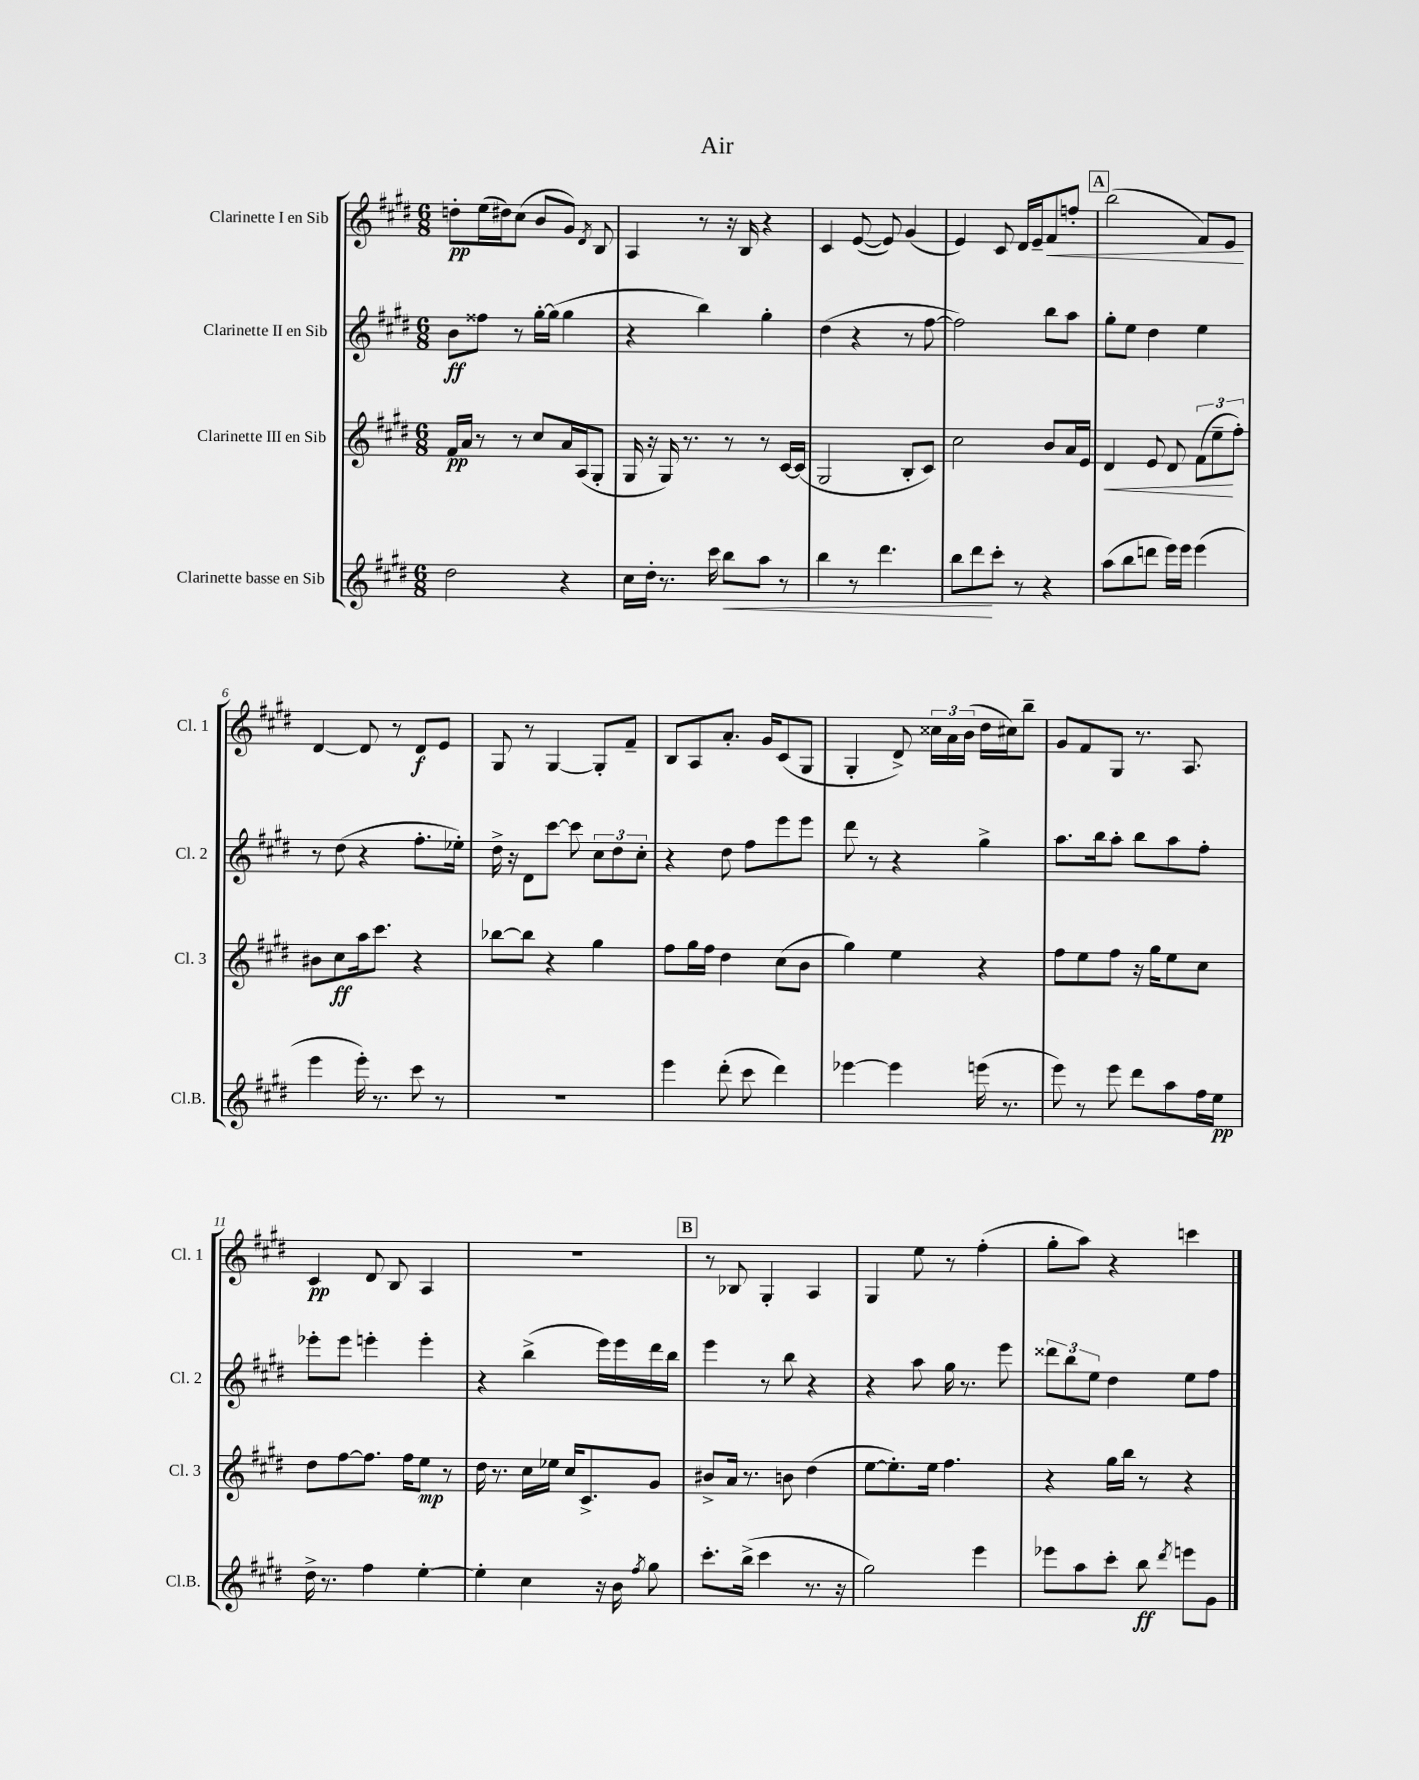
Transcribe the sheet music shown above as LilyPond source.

\header { title = "Air" }
<<
\new StaffGroup <<
\new Staff = "s0" \with { instrumentName = "Clarinette I en Sib" shortInstrumentName = "Cl. 1" } {
    \clef treble \key e \major \numericTimeSignature \time 6/8
    \autoBeamOff d''8[-.\pp e''16( dis''16) cis''8]( b'8[ gis'8]) \acciaccatura { dis'8 } b8 |
    a4 r8 r16 b16 r4 |
    cis'4 e'8~( e'8) gis'4( |
    e'4) cis'8 dis'16[ e'16-- fis'8\< f''8]-. |
    \mark \markup { \box "A" } b''2( fis'8[) e'8]\! |
    dis'4~ dis'8 r8 dis'8[\f e'8] |
    gis8 r8 gis4~ gis8[-. fis'8]-- |
    b8[ a8 a'8.]-. gis'16[ cis'8( gis8] |
    gis4-. dis'8->) \tuplet 3/2 { cisis''16[ a'16 b'16]( } dis''16[ cis''16) b''8]-- |
    gis'8[ fis'8 gis8] r8. a8. |
    cis'4\pp dis'8 b8 a4 |
    R2. |
    \mark \markup { \box "B" } r8 bes8 gis4-. a4 |
    gis4 e''8 r8 fis''4-.( |
    gis''8[-. a''8]) r4 c'''4 \bar "|." |
}
\new Staff = "s1" \with { instrumentName = "Clarinette II en Sib" shortInstrumentName = "Cl. 2" } {
    \clef treble \key e \major \numericTimeSignature \time 6/8
    \autoBeamOff b'8[\ff fisis''8] r8 gis''16[~-. gis''16]( gis''4 |
    r4 b''4) gis''4-. |
    dis''4( r4 r8 fis''8~ |
    fis''2) b''8[ a''8] |
    \mark \markup { \box "A" } gis''8[-. e''8] dis''4 e''4 |
    r8 dis''8( r4 fis''8.[-. ees''16]-.) |
    dis''16-> r16 dis'8[ cis'''8]~ cis'''8 \tuplet 3/2 { cis''8[ dis''8 cis''8]-. } |
    r4 dis''8 fis''8[ e'''8 e'''8] |
    dis'''8 r8 r4 gis''4-> |
    a''8.[ b''16 a''8]-. b''8[ a''8 fis''8]-. |
    ees'''8[-. ees'''8] e'''4-. e'''4-. |
    r4 b''4->( e'''16[) e'''16 dis'''16 b''16] |
    \mark \markup { \box "B" } e'''4 r8 b''8 r4 |
    r4 a''8 gis''16 r8. e'''8 |
    \tuplet 3/2 { disis'''8[ b''8 e''8] } dis''4 e''8[ fis''8] \bar "|." |
}
\new Staff = "s2" \with { instrumentName = "Clarinette III en Sib" shortInstrumentName = "Cl. 3" } {
    \clef treble \key e \major \numericTimeSignature \time 6/8
    \autoBeamOff fis'16[\pp a'16] r8 r8 cis''8[ a'16 a16( gis8]-. |
    gis16 r16 gis16) r8. r8 r8 cis'16[~ cis'16]( |
    gis2 b8[-. cis'8]) |
    cis''2 b'8[ a'16 e'16] |
    \mark \markup { \box "A" } dis'4\< e'8 dis'8 \tuplet 3/2 { fis'8[( e''8--\! fis''8]-.) } |
    bis'8[ cis''8\ff a''16 cis'''8.] r4 |
    bes''8[~ bes''8] r4 gis''4 |
    fis''8[ gis''16 fis''16] dis''4 cis''8[( b'8] |
    gis''4) e''4 r4 |
    fis''8[ e''8 fis''8] r16 gis''16[ e''8 cis''8] |
    dis''8[ fis''8~ fis''8.] fis''16[ e''8]\mp r8 |
    dis''16 r8. cis''16[ ees''16] cis''16[ cis'8.-> gis'8] |
    \mark \markup { \box "B" } bis'8[-> a'16] r8. b'8 dis''4( |
    e''8[~ e''8.-.) e''16] fis''4. |
    r4 gis''16[ b''16] r8 r4 \bar "|." |
}
\new Staff = "s3" \with { instrumentName = "Clarinette basse en Sib" shortInstrumentName = "Cl.B." } {
    \clef treble \key e \major \numericTimeSignature \time 6/8
    \autoBeamOff dis''2 r4 |
    cis''16[ dis''16]-. r8. cis'''16 b''8[\< a''8] r8 |
    b''4 r8 dis'''4. |
    b''8[ dis'''8\! cis'''8]-. r8 r4 |
    \mark \markup { \box "A" } a''8[( b''8 d'''8] e'''16[) e'''16] e'''4( |
    e'''4 e'''16-.) r8. cis'''8 r8 |
    R2. |
    e'''4 dis'''8-.( cis'''8 dis'''4) |
    ees'''4~ ees'''4 e'''16( r8. |
    e'''8) r8 e'''8 dis'''8[ a''8 fis''16 e''16]\pp |
    dis''16-> r8. fis''4 e''4~-. |
    e''4-. cis''4 r16 b'16 \acciaccatura { fis''8 } gis''8 |
    \mark \markup { \box "B" } cis'''8.[-. b''16]->( cis'''4 r8. r16 |
    gis''2) e'''4 |
    ees'''8[ a''8 cis'''8]-. b''8\ff \acciaccatura { dis'''8 } e'''8[ gis'8] \bar "|." |
}
>>
>>
